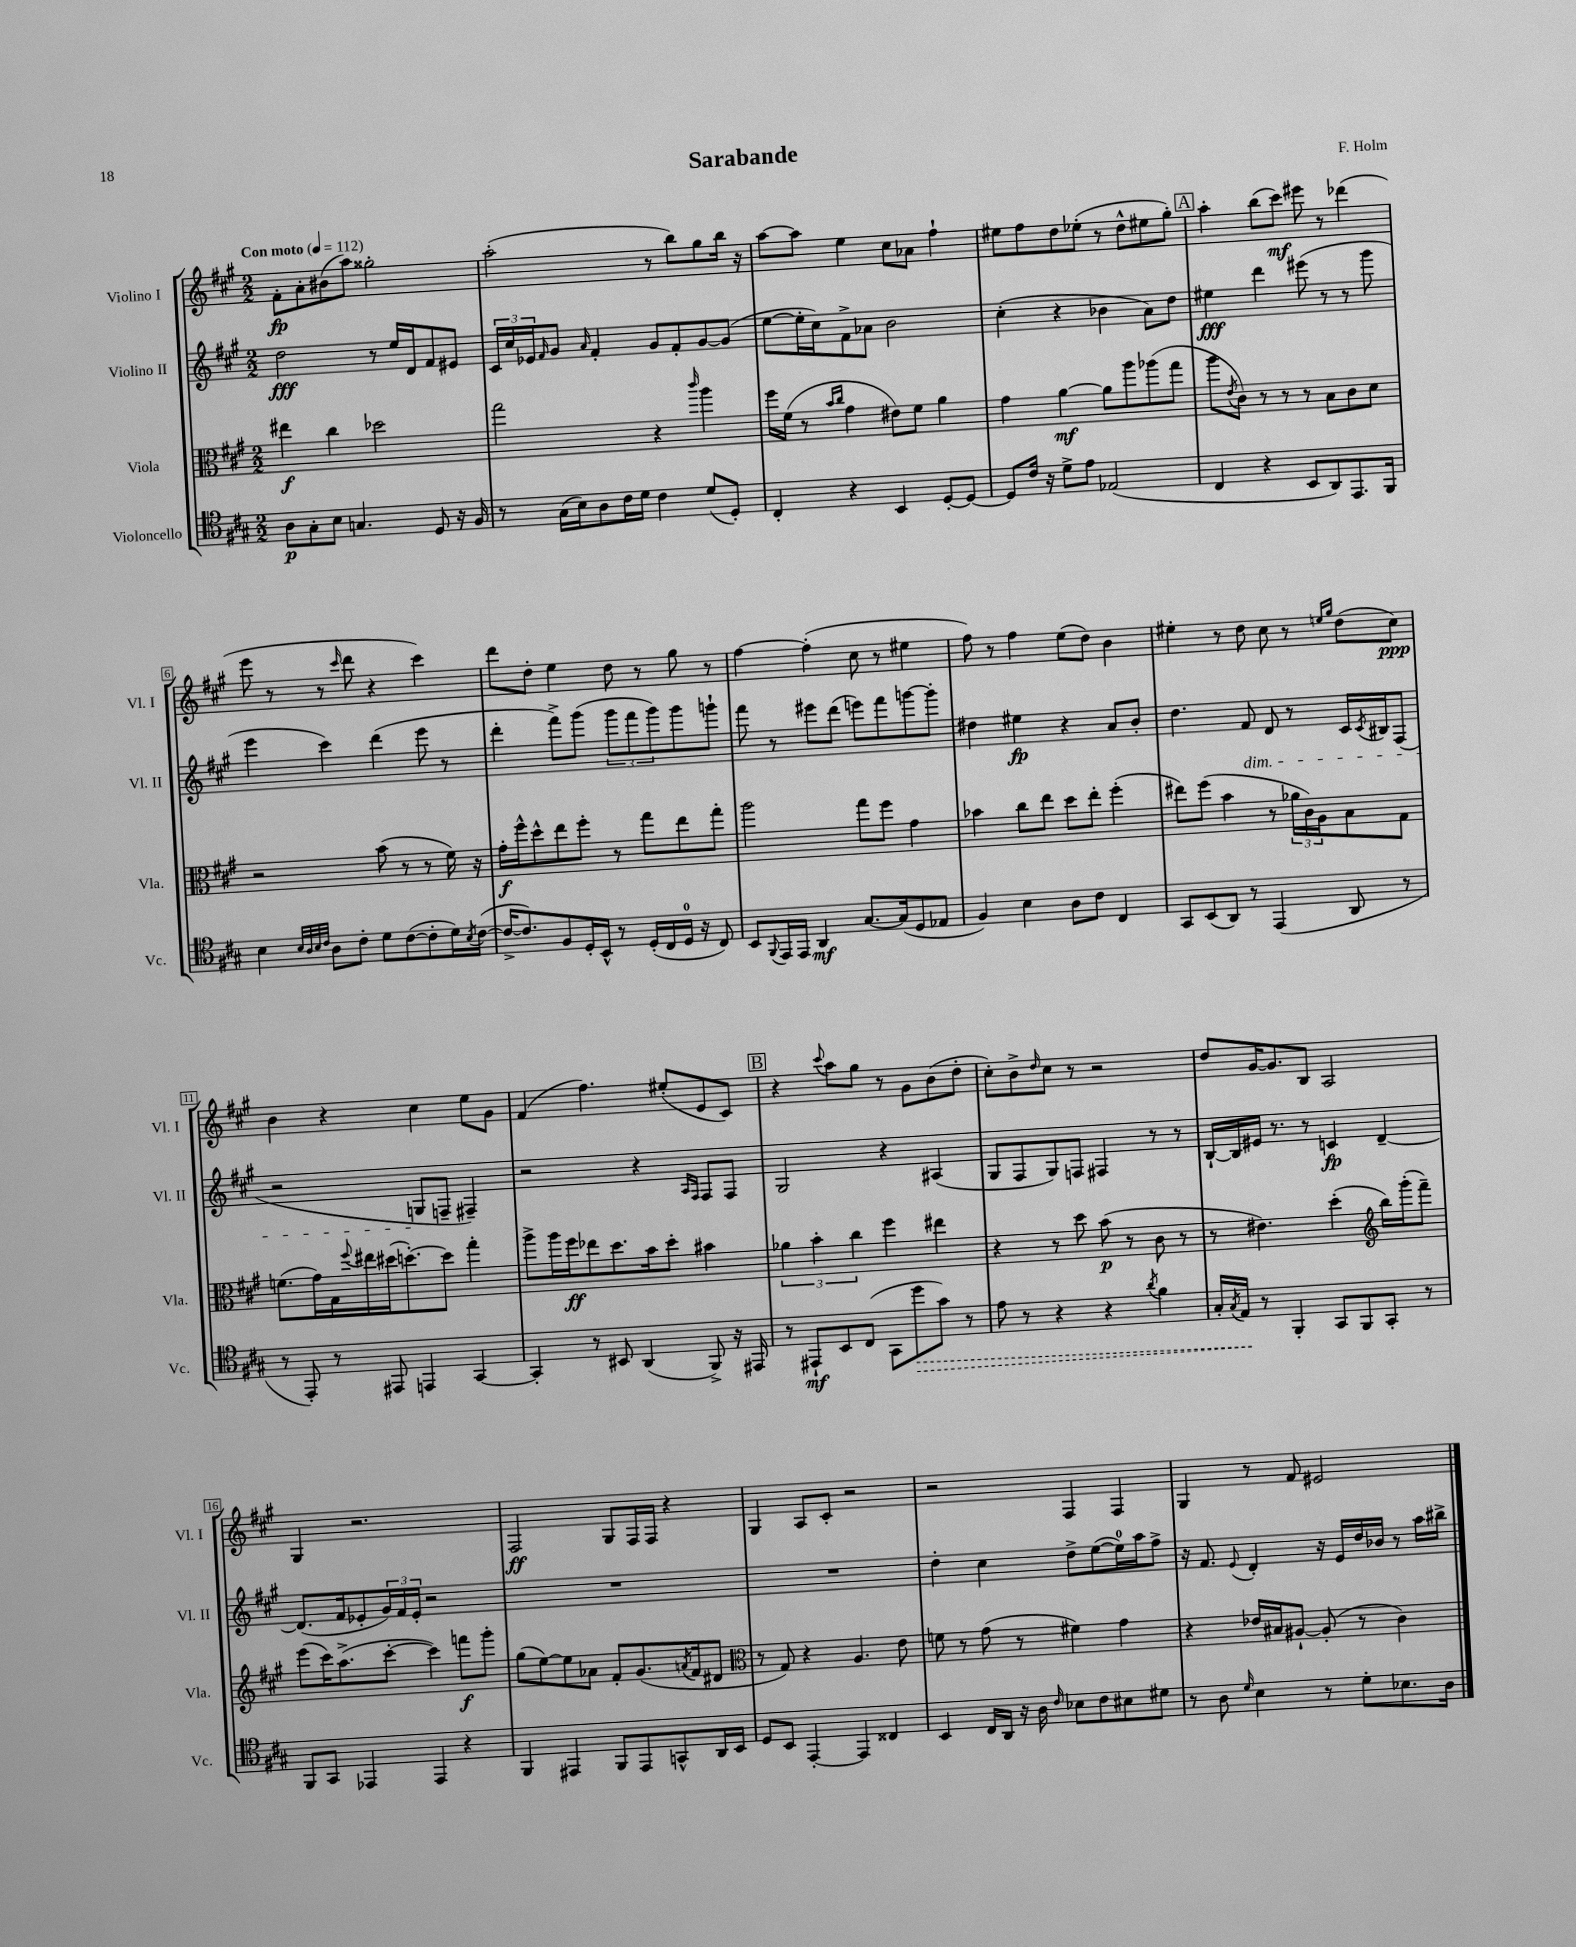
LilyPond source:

\header { title = "Sarabande" composer = "F. Holm" }
<<
\new StaffGroup <<
\new Staff = "s0" \with { instrumentName = "Violino I" shortInstrumentName = "Vl. I" } {
    \clef treble \key a \major \numericTimeSignature \time 2/2 \tempo "Con moto" 4 = 112
    fis'8-.\fp a'8-. bis'8( a''8) gisis''2-. |
    a''2-.( r8 b''8) gis''8 b''16 r16 |
    a''8~ a''8 e''4 cis''8 aes'8 fis''4-! |
    eis''8 fis''8 d''8 ees''8-.( r8 d''8-^ eis''8 gis''8-.) |
    \mark \markup { \box "A" } a''4-. b''8( cis'''8\mf) eis'''8 r8 des'''4( |
    e'''8 r8 r8 \grace { cis'''16 } d'''8 r4 cis'''4) |
    d'''8 d''8-. e''4 d''8 r8 gis''8 r8 |
    fis''4~ fis''4-.( cis''8 r8 eis''4 |
    fis''8) r8 fis''4 e''8( d''8) b'4 |
    eis''4-. r8 d''8 cis''8 r8 \grace { e''16 gis''16 } d''8( cis''8\ppp) |
    b'4 r4 cis''4 e''8 gis'8 |
    fis'4( fis''4.) eis''8-.( e'8 cis'8) |
    \mark \markup { \box "B" } r4 \appoggiatura { cis'''8 } a''8 gis''8 r8 gis'8 b'8( d''8-. |
    cis''8-.) b'8-> \grace { d''16 } cis''8 r8 r2 |
    d''8 gis'16~ gis'8. b8 a2 |
    gis4 r2. |
    fis2\ff gis8 fis16 fis16 r4 |
    gis4 a8 cis'8-. r2 |
    r2 fis4 fis4 |
    gis4 r8 fis'8 eis'2 \bar "|." |
}
\new Staff = "s1" \with { instrumentName = "Violino II" shortInstrumentName = "Vl. II" } {
    \clef treble \key a \major \numericTimeSignature \time 2/2
    d''2\fff r8 e''16 d'16 fis'8 eis'8 |
    \tuplet 3/2 { cis'16 cis''16 ees'16 } \grace { fis'16 } gis'8 \grace { a'16 } fis'4-. gis'8 fis'8-. gis'8~ gis'8( |
    e''8~ e''16-. cis''16) fis'8-> aes'8 b'2 |
    cis''4-.( r4 bes'4 a'8) d''8 |
    \mark \markup { \box "A" } eis''4\fff d'''4 eis'''8( r8 r8 gis'''8 |
    e'''4 cis'''4) d'''4( e'''8 r8 |
    d'''4-. fis'''8->) gis'''8( \tuplet 3/2 { gis'''8 fis'''8 gis'''8) } gis'''8 g'''8-! |
    fis'''8 r8 eis'''8 d'''8( e'''8) fis'''8 g'''8~ g'''8-. |
    dis''4 eis''4\fp r4 a'8 b'8-. |
    d''4. fis'8\dim d'8 r8 cis'16 \acciaccatura { cis'8 } bis16 fis8( |
    r2 g8\! f8-- fis4--) |
    r2 r4 \grace { a16 fis16 } fis8 fis8 |
    \mark \markup { \box "B" } gis2 r4 ais4( |
    gis8 fis8 gis8) f8 fis4 r8 r8 |
    b16~-! b16 eis'16 r8. r8 c'4\fp d'4~-- |
    d'8.( fis'16 ees'8-. \tuplet 3/2 { gis'16) fis'16 ees'16-. } r2 |
    R1 |
    R1 |
    d''4-. cis''4 d''8-> e''8~( e''16-0) a''16 fis''8-> |
    r16 fis'8. \appoggiatura { e'8 } d'4-. r16 e'16 d''16 bes'16 r8 a''16 bis''16-> \bar "|." |
}
\new Staff = "s2" \with { instrumentName = "Viola" shortInstrumentName = "Vla." } {
    \clef alto \key a \major \numericTimeSignature \time 2/2
    eis''4\f cis''4 des''2 |
    gis''2 r4 \grace { cis'''16 } a''4 |
    fis''16 fis'16( r8 \grace { b'16 cis''16 } gis'4 eis'8) fis'8 a'4 |
    gis'4 a'4~\mf a'8 a''8 aes''8( gis''8 |
    \mark \markup { \box "A" } a''8 \acciaccatura { e'8 } cis'8) r8 r8 r8 b8 cis'8 d'8 |
    r2 b'8( r8 r8 fis'16) r16 |
    gis'16-.\f fis''16-^ d''8-^ e''8 fis''8-. r8 gis''8 e''8 gis''8-. |
    a''2 gis''8 fis''8 gis'4 |
    bes'4 cis''8 e''8 d''8 e''8-. fis''4-.( |
    eis''8) fis''8( b'4 r8 \tuplet 3/2 { aes'16 cis'16) a16 } b8 gis8 |
    f'8.( gis'16) gis16 \appoggiatura { fis''8 } eis''16 dis''16( d''8.~-.) d''8 gis''4-. |
    a''8-> a''16 fis''16\ff ees''8 d''8. b'16 d''8-. bis'4 |
    \mark \markup { \box "B" } \tuplet 3/2 { aes'4 b'4-. cis''4 } fis''4 eis''4 |
    r4 r8 d''8 b'8\p( r8 cis'8 r8 |
    r8 eis'4.) d''4-.( \clef treble b''16) gis'''16-.( fis'''8--) |
    e'''8( cis'''16) a''8.->( cis'''8~-. cis'''4) f'''8\f gis'''8-. |
    gis''8( e''8~) e''8 aes'8 fis'8-. gis'8.( \acciaccatura { a'8 } fis'16 dis'8 |
    \clef alto r8 gis8) r4 a4. e'8 |
    f'8 r8 gis'8( r8 fis'4) gis'4 |
    r4 ees'16 bis16 ais8~-! ais8-.( r8 cis'4) \bar "|." |
}
\new Staff = "s3" \with { instrumentName = "Violoncello" shortInstrumentName = "Vc." } {
    \clef tenor \key a \major \numericTimeSignature \time 2/2
    a8\p gis8-. b8 g4. d8 r16 fis16 |
    r8 gis16( b16) a8 cis'16 d'16 cis'4 d'8( d8-.) |
    cis4-. r4 b,4 d8~-. d8~ |
    d8 cis'16 r16 d'8-> e'8 ees2( |
    \mark \markup { \box "A" } cis4 r4 b,8 a,8) e,8. fis,16 |
    b4 \grace { b32 a32 b32 cis'32 } a8 cis'8-. d'8 cis'8~( cis'8-. d'16) \acciaccatura { b8 } cis'16~( |
    cis'16~-> cis'8.) fis8 d16-. b,16-^ r8 d16-.( cis16 d16-0 r16 cis8) |
    b,8 \appoggiatura { fis,8 } e,16 e,16 a,4\mf gis8.~ gis16( d8 ees8 |
    fis4) b4 a8 cis'8 cis4 |
    gis,8 b,8( a,8) r8 e,4( a,8 r8 |
    r8 e,8-.) r8 eis,8 e,4 gis,4~ |
    gis,4-. r8 bis,8 a,4( fis,8->) r16 eis,16 |
    \mark \markup { \box "B" } r8 eis,8-!\mf b,8 cis8( gis,8 \once \override Hairpin.style = #'dashed-line d''8\> gis'8) r8 |
    e'8 r8 r4 r4 \acciaccatura { a'8 } fis'4 |
    gis16-. \acciaccatura { gis8 } e16\! r8 fis,4-. gis,8 fis,8 gis,8-. r8 |
    fis,8 gis,8 ees,4 ees,4 r4 |
    fis,4 eis,4 fis,8 eis,8 g,8-^ a,16 b,16 |
    d8 b,8 e,4~-. e,4 cisis4 |
    b,4 cis16 a,16 r16 a16 \grace { cis'16 } bes8 cis'8 bis8 dis'8 |
    r8 a8 \grace { d'16 } b4 r8 d'8-. bes8. a16 \bar "|." |
}
>>
>>
\layout { \context { \Score \override BarNumber.stencil = #(make-stencil-boxer 0.1 0.3 ly:text-interface::print) } }
